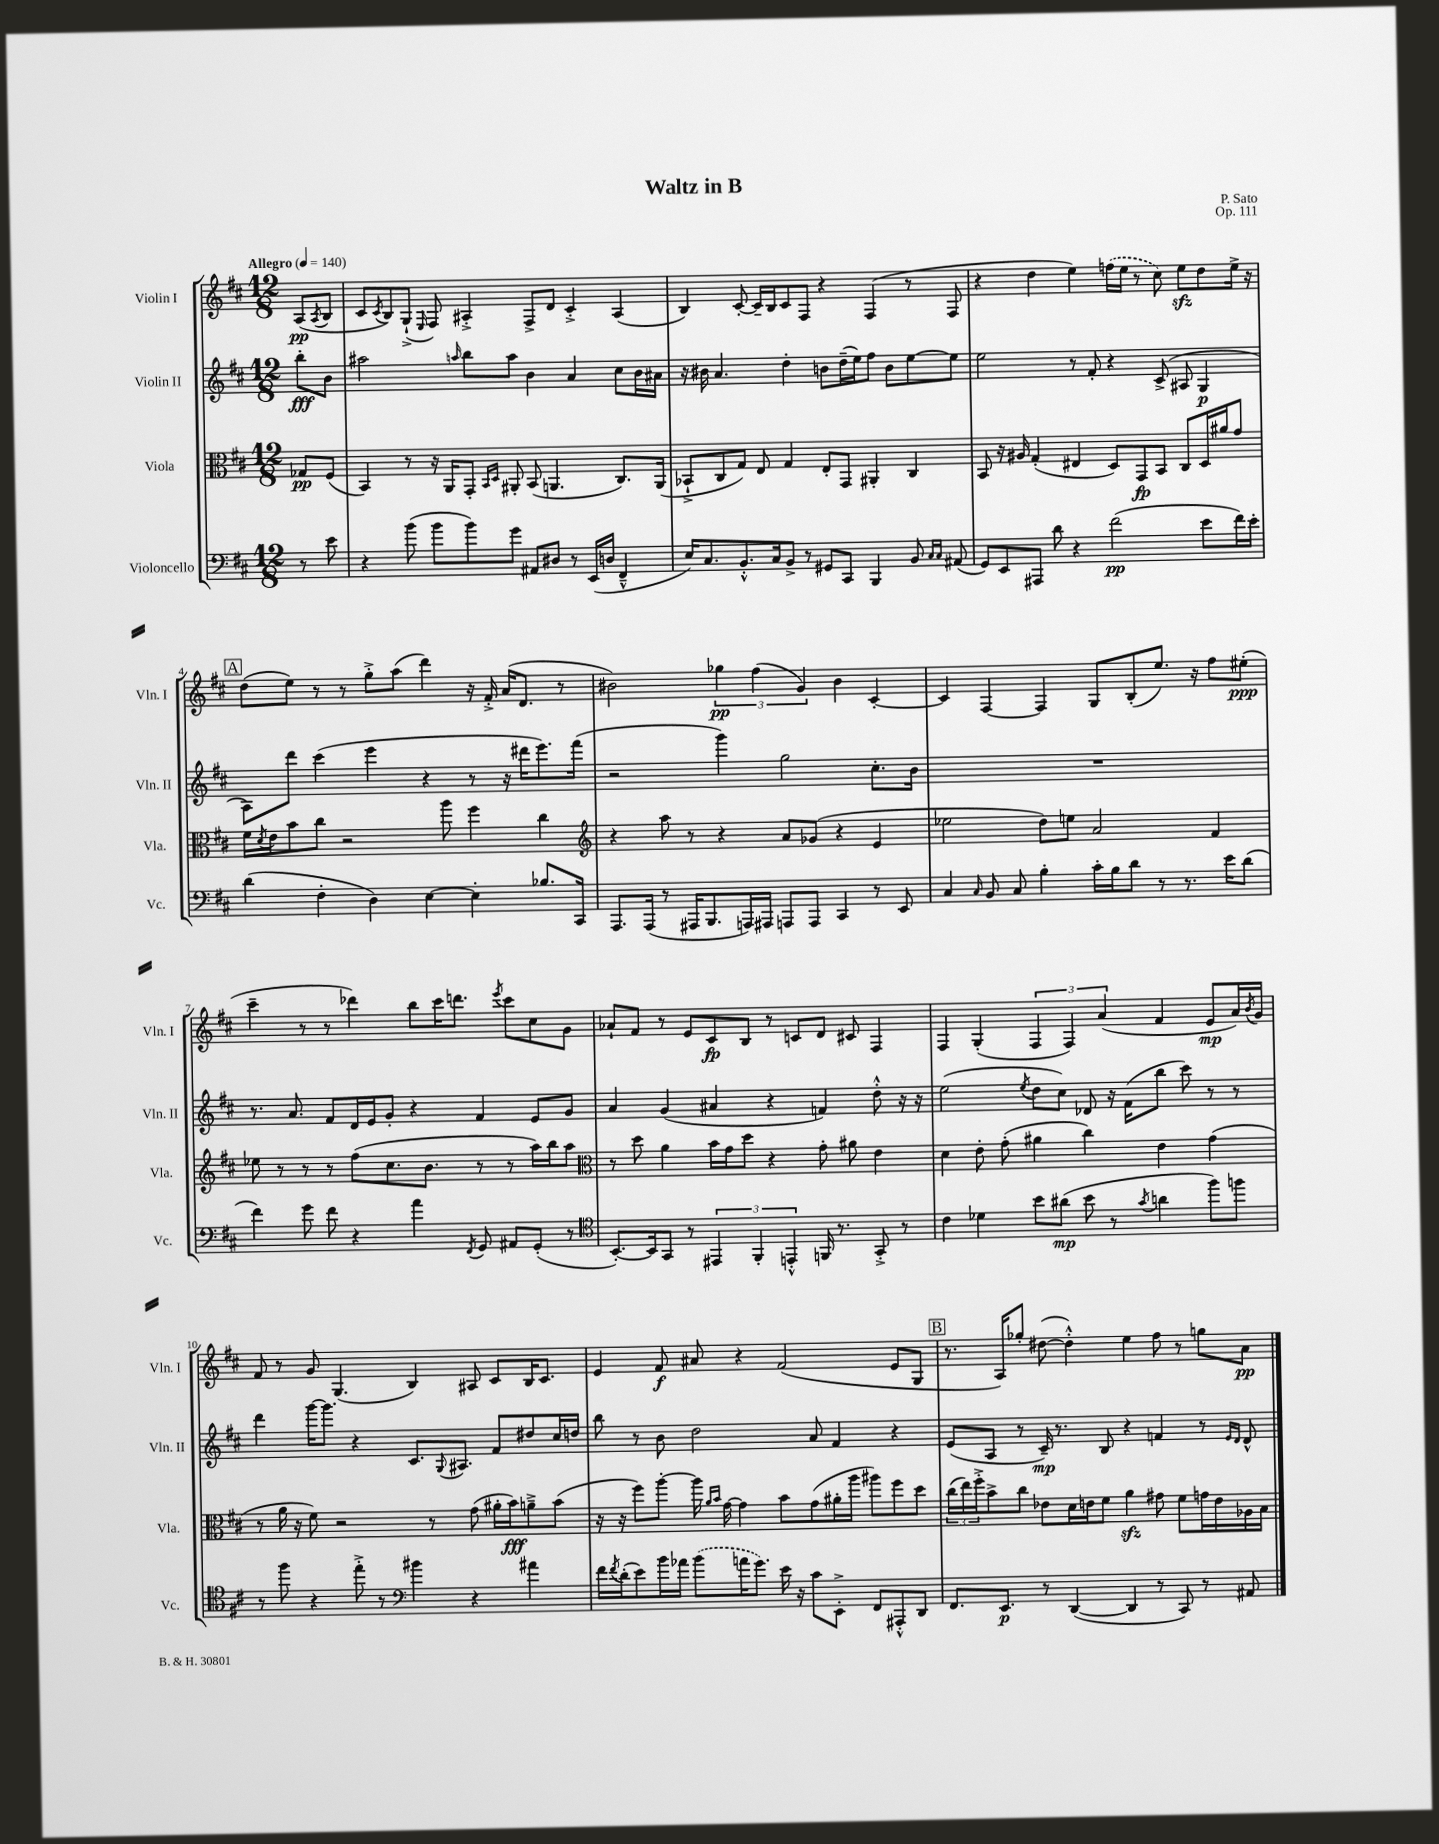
\header { title = "Waltz in B" composer = "P. Sato" opus = "Op. 111" }
<<
\new StaffGroup <<
\new Staff = "s0" \with { instrumentName = "Violin I" shortInstrumentName = "Vln. I" } {
    \clef treble \key d \major \numericTimeSignature \time 12/8 \partial 4 \tempo "Allegro" 4 = 140
    a8\pp( \acciaccatura { a8 } b8 |
    cis'8 \acciaccatura { cis'8 } b8) g8-!->( \grace { e16 } fis8) ais4-.-> fis8-> d'8 cis'4-.-> ais4( |
    b4) cis'8~-. cis'16-- b16 cis'8 fis8 r4 fis4( r8 fis8 |
    r4 d''4 e''4) \once \slurDashed f''16( e''16 r8 cis''8) e''8\sfz d''8 e''16-> r16 |
    \mark \markup { \box "A" } d''8( e''8) r8 r8 g''8-.-> a''8( d'''4) r16 fis'16-.-> a'16( d'8. r8 |
    bis'2) \tuplet 3/2 { ges''4\pp fis''4( g'4) } bis'4 cis'4~-. |
    cis'4 fis4~ fis4 g8 b8-.( e''8.) r16 fis''8 eis''8-.\ppp( |
    cis'''4-- r8 r8 des'''4) b''8 cis'''16 d'''8. \acciaccatura { e'''8 } cis'''8 cis''8 g'8 |
    aes'8-! fis'8 r8 e'8 cis'8\fp b8 r8 c'8 d'8 cis'8 fis4 |
    fis4 g4-.( \tuplet 3/2 { fis4 fis4) a'4( } fis'4 e'8\mp a'16) \acciaccatura { b'8 } g'16 |
    fis'8 r8 g'8 g4.( b4) ais8 cis'8 b16 cis'8. |
    e'4 fis'8\f ais'8 r4 fis'2( e'8 g8 |
    \mark \markup { \box "B" } r8. a16) ges''8-. dis''8~( dis''4-.-^) e''4 fis''8 r8 g''8 a'8\pp \bar "|." |
}
\new Staff = "s1" \with { instrumentName = "Violin II" shortInstrumentName = "Vln. II" } {
    \clef treble \key d \major \numericTimeSignature \time 12/8 \partial 4
    b''8-.\fff b'8 |
    ais''2 \grace { a''16 } b''8 a''8 b'4 a'4 cis''8 b'16 ais'16 |
    r16 bis'16 a'4. d''4-. b'8 d''16--( e''16) fis''8 b'8 e''8~ e''8 |
    e''2 r8 fis'8-. r4 cis'8->( ais8 g4\p |
    \mark \markup { \box "A" } a8) d'''8 cis'''4( e'''4 r4 r8 r16 dis'''16 e'''8.) fis'''16( |
    r2 g'''4) g''2 cis''8.-. b'16 |
    R1. |
    r8. a'8. fis'8 d'16 e'16 g'8-. r4 fis'4 e'8 g'8 |
    a'4 g'4( ais'4 r4 f'4) d''8-.-^ r16 r16 |
    e''2( \acciaccatura { e''8 } d''8 cis''8) des'8 r16 fis'16( b''8 cis'''8) r8 r8 |
    d'''4 g'''16~ g'''8. r4 cis'8. \appoggiatura { g8 } ais8. fis'8 dis''8 cis''16 d''16 |
    b''8 r8 b'8 d''2 a'8 fis'4 r4 |
    \mark \markup { \box "B" } e'8( a8 r8 cis'16--\mp) r8. b8 r4 f'4 r8 \grace { e'16 d'16 } d'8-^ \bar "|." |
}
\new Staff = "s2" \with { instrumentName = "Viola" shortInstrumentName = "Vla." } {
    \clef alto \key d \major \numericTimeSignature \time 12/8 \partial 4
    ges8\pp fis8( |
    b,4) r8 r16 a,16 g,8-. \grace { b,16 d16 } ais,8-. b,8( a,4. cis8.) a,16( |
    bes,8-!-> cis8 g8) e8 g4 e8-. g,8 ais,4-. cis4 |
    b,8 r16 ais16 g4-.( eis4 d8) g,8\fp b,8 cis8 d16 ais'16 g'8 |
    \mark \markup { \box "A" } fis'16 \acciaccatura { d'8 } e'16 b'8 cis''8 r2 a''8 fis''4 cis''4 |
    \clef treble r4 a''8 r8 r4 a'8 ges'8( r4 e'4 |
    ees''2 d''8) e''8 a'2 fis'4 |
    ees''8 r8 r8 r8 fis''8( cis''8. b'8. r8 r8 a''16) b''16 a''8 |
    \clef alto r8 d''8 a'4 b'16 g'16 d''8 r4 g'8-. ais'8 e'4 |
    d'4 e'8-. g'8-.( ais'4 cis''4) e'4 g'4( |
    r8 a'16 r16 fis'8) r2 r8 g'8( ais'16-. b'16\fff) a'8---> b'8( |
    r16 r16 fis''8) a''8~-. a''16 \grace { a'16 b'16 } g'16~ g'4 b'8 g'8( ais'16-. a''16 ais''8) fis''8 d''8 |
    \mark \markup { \box "B" } \tuplet 3/2 { cis''16( e''16) fis''16-.-> } b'8-> cis''8 ees'8 d'16 e'16 fis'8 a'4\sfz gis'8 fis'8 g'16 e'16 aes16 b16 \bar "|." |
}
\new Staff = "s3" \with { instrumentName = "Violoncello" shortInstrumentName = "Vc." } {
    \clef bass \key d \major \numericTimeSignature \time 12/8 \partial 4
    r8 e'8 |
    r4 b'8( b'8 b'8) g'8 ais,8 dis8 r8 e,16( d16 fis,4---^ |
    e16) cis8. b,8.-.-^ cis16 b,8-> r8 gis,8 cis,8 b,,4 b,8 \grace { cis16 cis16 } ais,8( |
    g,8) e,8 ais,,8 d'8 r4 fis'2\pp( e'8 fis'16) e'16-. |
    \mark \markup { \box "A" } d'4( fis4-. d4) e4~ e4-. bes8. cis,16 |
    a,,8. a,,16( r8 ais,,16 b,,8. a,,16) ais,,16 a,,8 a,,8 cis,4 r8 e,8 |
    cis4 \grace { cis16 } b,8 cis8 b4-. cis'16-. b16 d'8 r8 r8. e'16 d'8( |
    fis'4) g'8 fis'8 r4 a'4 \acciaccatura { fis,8 } g,8 ais,8 g,8-.( r8 |
    \clef tenor b,8.~-.) b,16 g,8 r8 \tuplet 3/2 { eis,4 fis,4-. e,4-.-^ } f,16 r8. g,8-.-> r8 |
    cis'4 des'4 b'8 ais'8\mp( b'8 r8 \acciaccatura { g'8 } a'4 fis''8) f''8 |
    r8 fis''8 r4 e''8-.-> r8 \clef bass bis'4 r4 ais'4 |
    fis'16 \acciaccatura { fis'8 } d'16-.( e'8) b'16 aes'16 \once \slurDashed b'8( a'16 g'8.) e'16 r16 cis'8 e,8-.-> fis,8 ais,,8-.-^ d,8 |
    \mark \markup { \box "B" } fis,8. e,8.\p r8 d,4~( d,4 r8 cis,8) r8 ais,8 \bar "|." |
}
>>
>>
